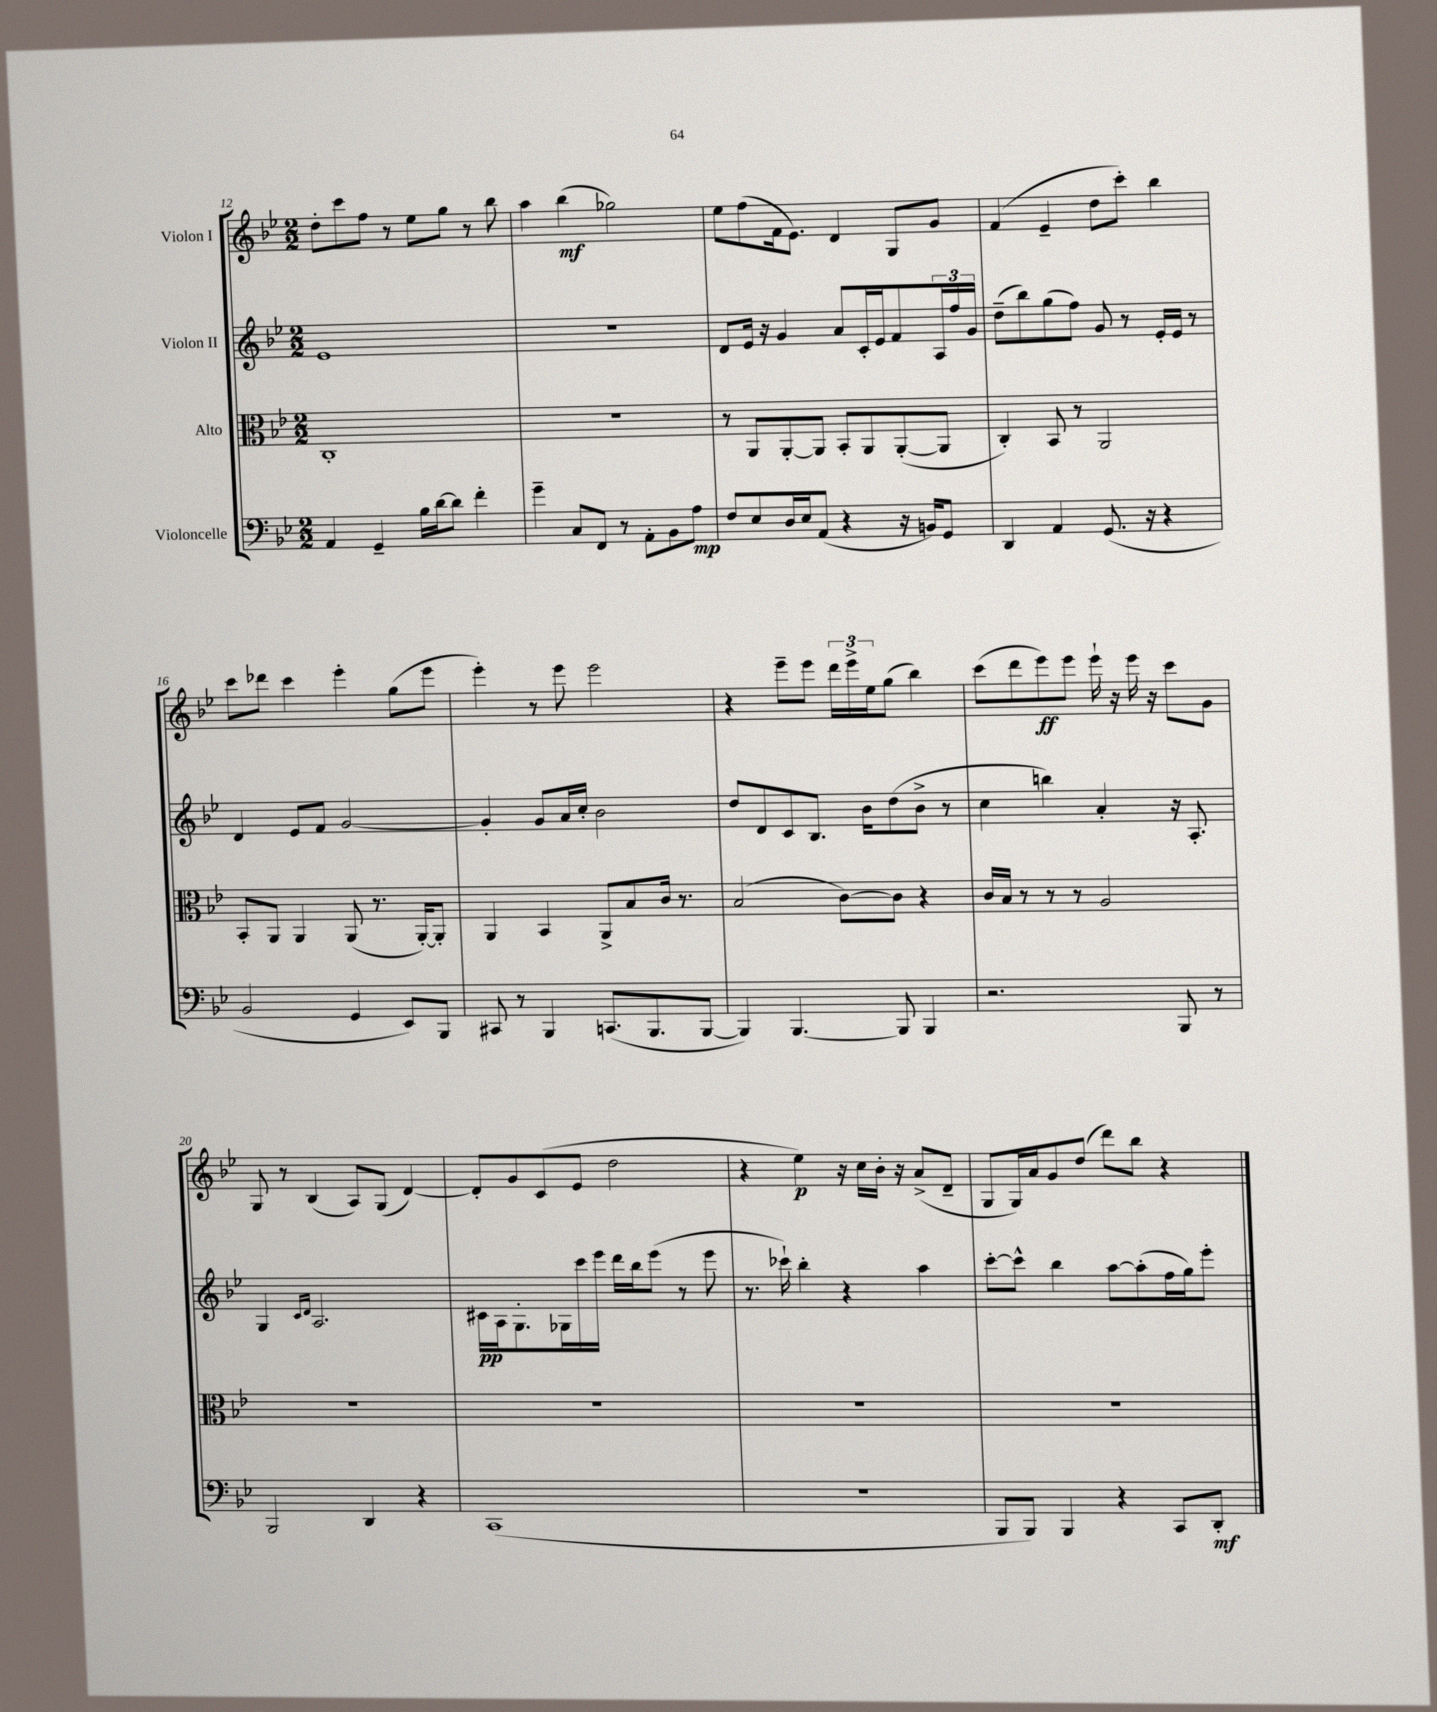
<<
\new StaffGroup <<
\new Staff = "s0" \with { instrumentName = "Violon I" } {
    \clef treble \key bes \major \numericTimeSignature \time 2/2
    d''8-. c'''8 f''8 r8 ees''8 g''8 r8 bes''8 |
    a''4 bes''4\mf( ges''2) |
    ees''8 f''8( f'16 ees'8.) d'4 g8 g'8 |
    f'4( ees'4-- d''8 c'''8-.) bes''4 |
    c'''8 des'''8 c'''4 ees'''4-. g''8( ees'''8 |
    ees'''4-.) r8 ees'''8 ees'''2 |
    r4 ees'''8-- ees'''8 \tuplet 3/2 { d'''16 ees'''16-> ees''16 } g''8( bes''4) |
    c'''8( d'''8 ees'''8\ff) ees'''8 ees'''16-! r16 ees'''16 r16 c'''8 g'8 |
    g8 r8 bes4( a8) g8( d'4~) |
    d'8-. g'8 c'8( ees'8 d''2 |
    r4 ees''4\p) r16 c''16 bes'16-. r16 a'8->( d'8-- |
    g8 g16) a'16 g'8 d''8( d'''8) bes''8 r4 \bar "|." |
}
\new Staff = "s1" \with { instrumentName = "Violon II" } {
    \clef treble \key bes \major \numericTimeSignature \time 2/2
    ees'1 |
    R1 |
    d'8 ees'16 r16 g'4 a'8 c'16-. ees'16 f'8 \tuplet 3/2 { a16 f''16 g'16 } |
    d''8--( bes''8) g''8( f''8) g'8 r8 ees'16-. ees'16 r8 |
    d'4 ees'8 f'8 g'2~ |
    g'4-. g'8 a'16 c''16-. bes'2 |
    d''8 d'8 c'8 bes8. bes'16 d''8( bes'8-> r8 |
    c''4 b''4) a'4-. r16 a8.-. |
    g4 \grace { c'16 d'16 } a2. |
    cis'16\pp a16 g8.-. ges16 c'''16 ees'''16 d'''16 bes''16 ees'''8( r8 ees'''8 |
    r8. ces'''16-!) bes''4-. r4 a''4 |
    c'''8~-. c'''8-^ bes''4 a''8~ a''8-.( f''16 g''16) ees'''8-. \bar "|." |
}
\new Staff = "s2" \with { instrumentName = "Alto" } {
    \clef alto \key bes \major \numericTimeSignature \time 2/2
    c1-. |
    R1 |
    r8 a,8 a,8~-. a,8 bes,8-. a,8 a,8~-.( a,8 |
    c4-.) bes,8 r8 a,2 |
    bes,8-. a,8 a,4 a,8( r8. a,16~-.) a,8-. |
    a,4 bes,4 a,8-> bes8 c'16 r8. |
    bes2( c'8~) c'8 r4 |
    c'16 bes16 r8 r8 r8 a2 |
    R1 |
    R1 |
    R1 |
    R1 \bar "|." |
}
\new Staff = "s3" \with { instrumentName = "Violoncelle" } {
    \clef bass \key bes \major \numericTimeSignature \time 2/2
    a,4 g,4-- bes16 d'16~ d'8 f'4-. |
    g'4-- c8 f,8 r8 a,8-. bes,8 a8\mp |
    f8 ees8 d16 ees16 a,8( r4 r16 b,16) g,8 |
    d,4 a,4 g,8.( r16 r4 |
    bes,2 g,4 ees,8) bes,,8 |
    cis,8 r8 bes,,4 c,8.( bes,,8. bes,,8~ |
    bes,,4) bes,,4.~ bes,,8 bes,,4 |
    r2. bes,,8 r8 |
    bes,,2 d,4 r4 |
    c,1( |
    R1 |
    bes,,8 bes,,8) bes,,4 r4 c,8 d,8-.\mf \bar "|." |
}
>>
>>
\layout { \context { \Score currentBarNumber = #12 } }
